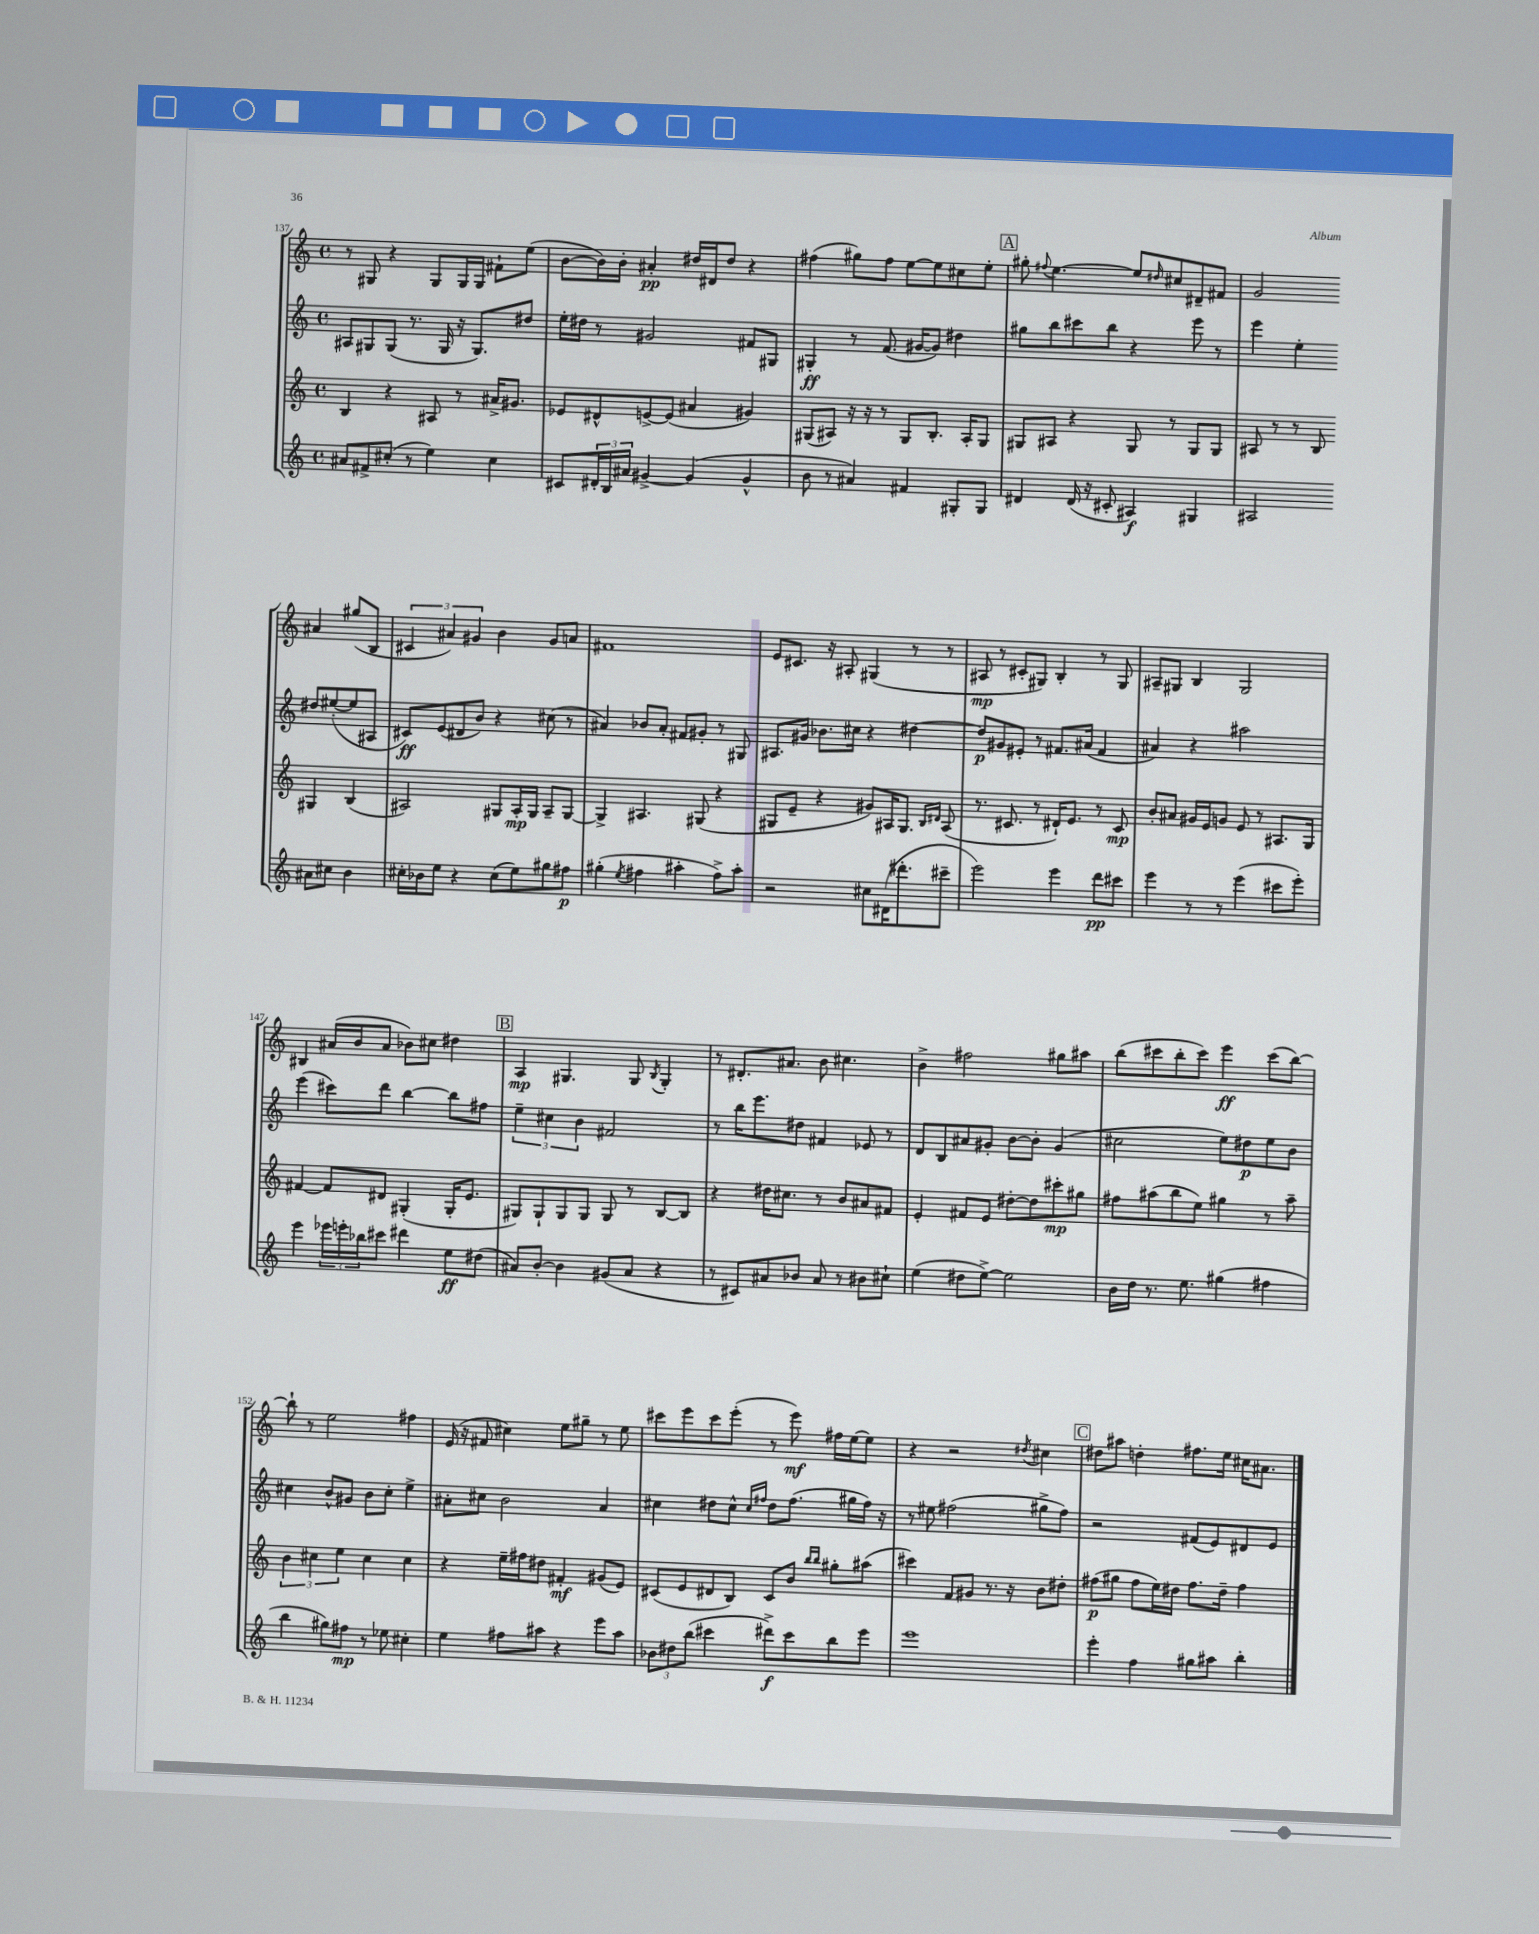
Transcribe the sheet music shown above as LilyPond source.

<<
\new StaffGroup <<
\new Staff = "s0" {
    \clef treble \key c \major \defaultTimeSignature \time 4/4
    r8 gis8 r4 gis8 gis16 gis16 fis'8-! e''8( |
    b'8~ b'16) b'16-. ais'4-.\pp dis''16 dis'16 dis''8 r4 |
    fis''4( gis''8) fis''8 e''8~ e''8 cis''8 e''8-. |
    \mark \markup { \box "A" } gis''8-. \appoggiatura { fis''8 } e''4.~ e''8 \grace { dis''16 } cis''8 dis'8-- fis'8 |
    g'2 ais'4 gis''8( b8 |
    \tuplet 3/2 { cis'4 ais'4) gis'4 } b'4 gis'8 a'8 |
    fis'1 |
    e'8 cis'8. r16 ais8-. gis4( r8 r8 |
    ais8\mp r8 cis'8-. gis8) b4-. r8 gis8 |
    ais8-- gis8 b4 gis2 |
    bis4 ais'16( b'16 ais'8 bes'8) cis''8 dis''4 |
    \mark \markup { \box "B" } a4\mp gis4. gis8 \acciaccatura { b8 } gis4-. |
    r8 dis'8.-. ais'8. b'8 cis''4. |
    b'4-> fis''2 gis''8 ais''8 |
    b''8( cis'''8 b''8-. cis'''8) e'''4\ff cis'''8( b''8~) |
    b''8-! r8 e''2 fis''4 |
    e'16( r16 fis'8 cis''4) e''8 gis''8-- r8 e''8 |
    cis'''8 e'''8 cis'''8 e'''8-.( r8 e'''8\mf) fis''16 e''16~ e''8 |
    r4 r2 \acciaccatura { dis''8 } cis''4 |
    \mark \markup { \box "C" } dis''8 ais''8 d''4-. fis''8. e''16 cis''16 ais'8. \bar "|." |
}
\new Staff = "s1" {
    \clef treble \key c \major \defaultTimeSignature \time 4/4
    ais8 gis8 gis8( r8. gis16 r16 gis8.) dis''8 |
    e''16-. dis''16 r8 gis'2 fis'8 gis8 |
    gis4-.\ff r8 f'8.( gis'16~ gis'8) dis''4 |
    \mark \markup { \box "A" } gis''8 b''8 cis'''8 b''8 r4 e'''8 r8 |
    e'''4 e''4-. dis''8 eis''8~-.( eis''8 ais8 |
    cis'8\ff) e'8( dis'8 b'8) r4 cis''8( r8 |
    ais'4) bes'8 ais'8-. fis'8 gis'8-. r8 gis8 |
    ais8. gis'16 bes'8. cis''16 r4 dis''4~ |
    dis''8\p gis'8 eis'8-. r8 fis'8. ais'16( fis'4 |
    ais'4) r4 ais''2 |
    e'''4( cis'''8) d'''8 b''4~ b''8 fis''8 |
    \mark \markup { \box "B" } \tuplet 3/2 { e''4-- cis''4 b'4 } fis'2 |
    r8 b''16 e'''8. dis''8 fis'4 ees'8 r8 |
    d'8 b8 ais'8 gis'8-. b'8~ b'8-. gis'4( |
    cis''2 e''8) dis''8\p e''8 b'8 |
    cis''4 b'8-^ gis'8 b'8 cis''8-. e''4-> |
    ais'8-. cis''8 b'2 ais'4 |
    cis''4 dis''8 cis''8-^ \grace { cis''16 fis''16 } dis''8 fis''8.( gis''16 fis''16) r16 |
    r8 eis''8 fis''2( gis''8-> fis''8) |
    \mark \markup { \box "C" } r2 fis'8( e'8) dis'8 e'8 \bar "|." |
}
\new Staff = "s2" {
    \clef treble \key c \major \defaultTimeSignature \time 4/4
    b4 r4 ais8 r8 ais'16-> gis'8. |
    ees'8 dis'8-^ e'8~-> e'8( ais'4 gis'4) |
    gis8( ais8) r16 r16 r8 gis8 b8.-. ais16-. gis8 |
    \mark \markup { \box "A" } gis8 ais8 r4 gis8 r8 gis8 gis8 |
    ais8 r8 r8 b8 gis4 b4( |
    ais2) gis8 ais16-.\mp gis16 ais8-- gis8~ |
    gis4-> ais4. gis8( r4 |
    gis8 e'8-- r4 gis'8) ais16 gis8. \grace { b16 dis'16 } ais8( |
    r8. cis'8. r8 dis'16-!) e'8. r8 cis'8\mp |
    b'8-. ais'8 gis'16 e'16 g'8 e'8 r8 ais8. g16 |
    fis'4~ fis'8 dis'8 gis4-.( gis16-. e'8. |
    \mark \markup { \box "B" } gis8) gis8-! gis8 gis8 gis8 r8 b8~ b8 |
    r4 dis''16 cis''8. r8 b'8 ais'8 fis'8 |
    e'4-. fis'8 e'8 dis''8~-. dis''8 cis'''8-.\mp gis''8 |
    fis''8 ais''8( b''8 e''8) gis''4 r8 ais''8-- |
    \tuplet 3/2 { b'4 cis''4 e''4 } cis''4 cis''4 |
    r4 e''16-- fis''16 dis''8 fis'4-.\mf gis'8( e'8) |
    cis'8( e'8 dis'8 b8) cis'8 b'8 \grace { b''16 b''16 } gis''8-. ais''8( |
    cis'''4) f'8 gis'8 r8. r16 b'8 dis''8-. |
    \mark \markup { \box "C" } fis''8\p( gis''8 fis''8 e''16) dis''16 fis''8. dis''16-- fis''4 \bar "|." |
}
\new Staff = "s3" {
    \clef treble \key c \major \defaultTimeSignature \time 4/4
    ais'8 fis'8-> cis''8-.( r8 e''4) cis''4 |
    cis'8 \tuplet 3/2 { dis'16-. b16 ais'16 } gis'4~-> gis'4( gis'4-^ |
    b'8 r8 ais'4) fis'4 gis8-. gis8 |
    \mark \markup { \box "A" } dis'4 dis'16( r16 cis'8-. ais4\f) gis4 |
    ais2 ais'8 cis''8 b'4 |
    cis''16-. bes'16 e''8 r4 cis''8( e''8) gis''8 fis''8\p |
    gis''4-.( \acciaccatura { e''8 } fis''4 ais''4-. fis''8->) ais''8-. |
    r2 cis''8 dis'16( dis'''8.-. cis'''8-- |
    e'''2) e'''4 d'''8\pp cis'''8 |
    e'''4 r8 r8 e'''4( cis'''8 e'''8-.) |
    e'''4 \tuplet 3/2 { ees'''16 e'''16-. bes''16 } cis'''8 dis'''4 e''8\ff dis''8( |
    \mark \markup { \box "B" } ais'8) b'8~-. b'4 gis'8( ais'8 r4 |
    r8 cis'8) ais'8 bes'8 ais'8 r8 bis'8 cis''8-! |
    e''4( dis''8 e''8~->) e''2 |
    b'16 d''16 r8. e''8. gis''4( fis''4 |
    b''4 gis''8) fis''8\mp r8 ees''8 cis''4-. |
    e''4 fis''8 ais''8 r4 e'''8 ais''8 |
    \tuplet 3/2 { bes'8 dis''8 b''8( } cis'''4 dis'''8->\f) cis'''8 b''8 e'''8 |
    e'''1 |
    \mark \markup { \box "C" } e'''4-. f''4 gis''8 ais''8 b''4-. \bar "|." |
}
>>
>>
\layout { \context { \Score currentBarNumber = #137 } }
